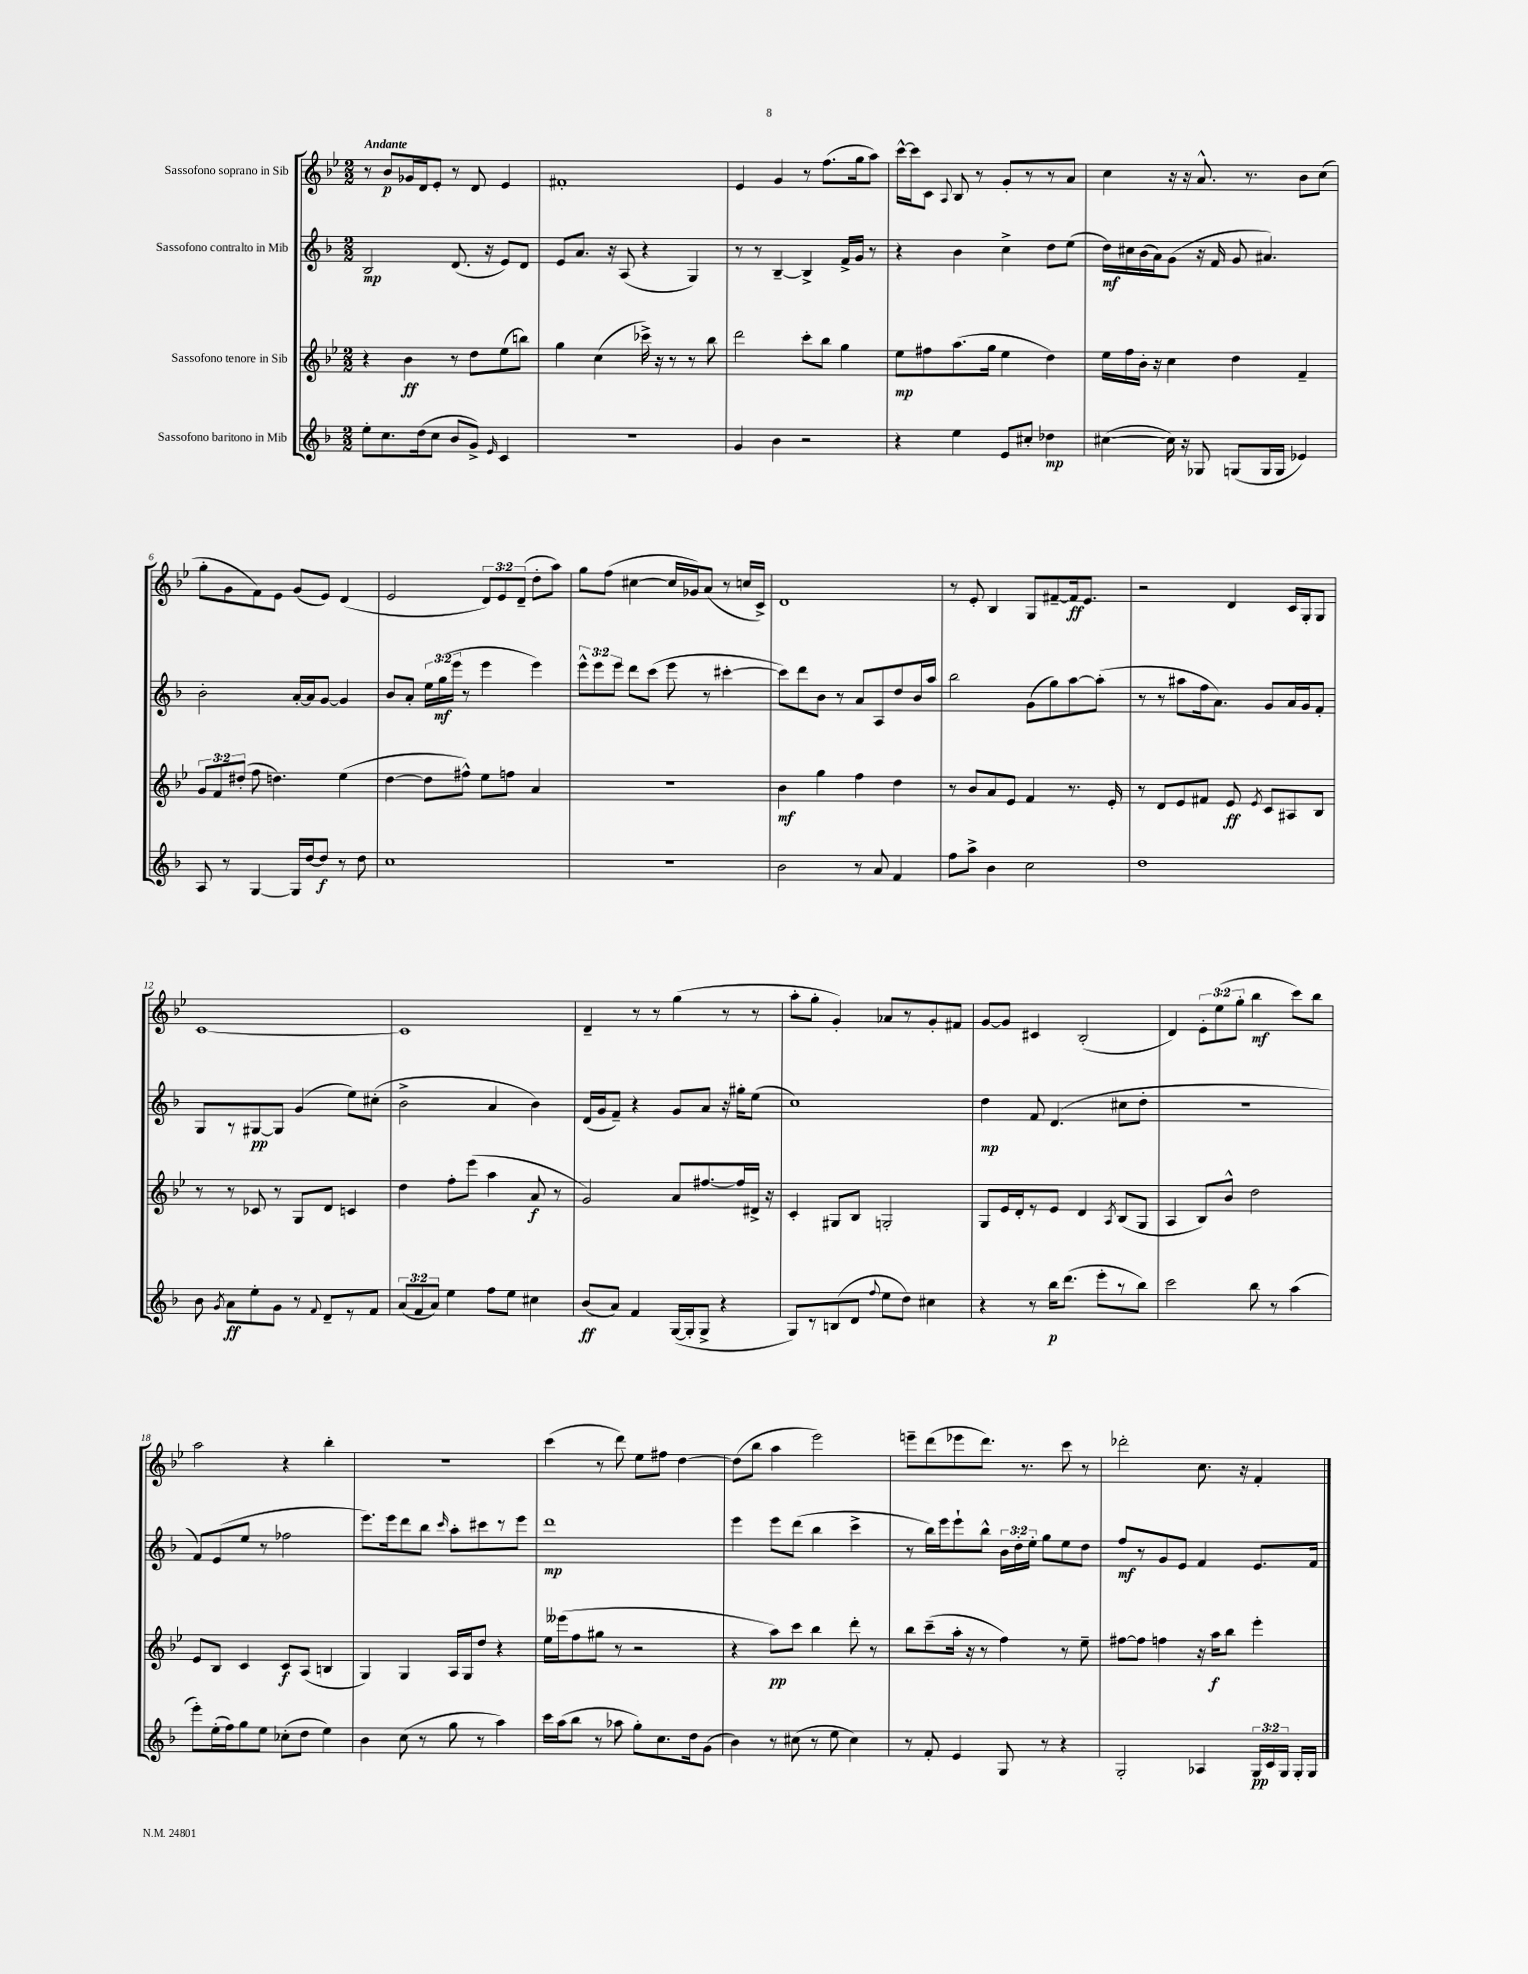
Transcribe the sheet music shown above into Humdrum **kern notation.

**kern	**dynam	**kern	**dynam	**kern	**dynam	**kern	**dynam
*part4	*part4	*part3	*part3	*part2	*part2	*part1	*part1
*staff4	*staff4	*staff3	*staff3	*staff2	*staff2	*staff1	*staff1
*I"Sassofono baritono in Mib	*	*I"Sassofono tenore in Sib	*	*I"Sassofono contralto in Mib	*	*I"Sassofono soprano in Sib	*
*clefG2	*	*clefG2	*	*clefG2	*	*clefG2	*
*k[b-]	*	*k[b-e-]	*	*k[b-]	*	*k[b-e-]	*
*M2/2	*	*M2/2	*	*M2/2	*	*M2/2	*
=1	=1	=1	=1	=1	=1	=1	=1
!	!	!	!	!	!	!LO:TX:a:B:t=Andante	!
8ee'\L	.	4r	.	2B-/	mp	8r	.
8.cc\	.	.	.	.	.	8b-/L	p
.	.	4b-\	ff	.	.	16g-X/L	.
(16dd\k	.	.	.	.	.	16d/J	.
8cc\J	.	.	.	.	.	8e-'/J	.
8b-/L	.	8r	.	(8.d/	.	8r	.
8g^/J)	.	8dd\L	.	.	.	8d/	.
.	.	.	.	16r	.	.	.
16qqe/	.	.	.	.	.	.	.
4c/	.	(8ee-\	.	8e/L)	.	4e-/	.
.	.	8bbn\J)	.	8d/J	.	.	.
=2	=2	=2	=2	=2	=2	=2	=2
1r	.	4gg\	.	8e/L	.	1f#X'	.
.	.	.	.	8.a/J	.	.	.
.	.	(4cc\	.	.	.	.	.
.	.	.	.	16r	.	.	.
.	.	.	.	(8A/	.	.	.
.	.	16ccc-X^\)	.	4r	.	.	.
.	.	16r	.	.	.	.	.
.	.	8r	.	.	.	.	.
.	.	8r	.	4G/)	.	.	.
.	.	8bb-\	.	.	.	.	.
=3	=3	=3	=3	=3	=3	=3	=3
4g/	.	2ddd\	.	8r	.	4e-/	.
.	.	.	.	8r	.	.	.
4b-\	.	.	.	[4B-~/	.	4g/	.
2r	.	8ccc'\L	.	4B-^/]	.	8r	.
.	.	8bb-\J	.	.	.	(8.ff\L	.
.	.	4gg\	.	16f^/LL	.	.	.
.	.	.	.	16g/JJ	.	16gg\k	.
.	.	.	.	8r	.	8aa\J)	.
=4	=4	=4	=4	=4	=4	=4	=4
4r	.	8ee-\L	mp	4r	.	[16ccc^^\LL	.
.	.	.	.	.	.	16ccc\J]	.
.	.	8ff#X\	.	.	.	8c\J	.
.	.	.	.	.	.	8qqA/	.
4ee\	.	(8.aa\	.	4b-\	.	8B-/	.
.	.	.	.	.	.	8r	.
.	.	16gg\Jk	.	.	.	.	.
8e/L	.	4ee-\	.	4cc^\	.	8g'/L	.
8cc#X'/J	.	.	.	.	.	8r	.
4dd-X\	mp	4dd\)	.	8dd\L	.	8r	.
.	.	.	.	(8ee\J	.	8a/J	.
=5	=5	=5	=5	=5	=5	=5	=5
([4cc#X\	.	16ee-\LL	.	16dd\LL)	mf	4cc\	.
.	.	16ff\	.	16cc#X\	.	.	.
.	.	16b-'\JJ	.	(16b-\	.	.	.
.	.	16r	.	16a\J)	.	.	.
16cc#\])	.	4cc\	.	(8g\J	.	16r	.
16r	.	.	.	.	.	16r	.
8G-X/	.	.	.	16r	.	8.a^^/	.
.	.	.	.	16f/	.	.	.
(8Gn/L	.	4dd\	.	8g/	.	.	.
.	.	.	.	.	.	8.r	.
16G/L	.	.	.	4.a#X/)	.	.	.
16G/JJ	.	.	.	.	.	.	.
4e-X/)	.	4f~/	.	.	.	8b-\L	.
.	.	.	.	.	.	(8cc\J	.
!!LO:LB:g=z
=6	=6	=6	=6	=6	=6	=6	=6
8A/	.	12g/L	.	2b-'\	.	8gg'\L	.
.	.	12f/	.	.	.	.	.
8r	.	.	.	.	.	8g\	.
.	.	(12dd#X'/J	.	.	.	.	.
[4G/	.	8ff\	.	.	.	8f\)	.
.	.	4.ddn\)	.	.	.	8e-\J	.
16G/LL]	.	.	.	[16a'/LL	.	(8g/L	.
[16dd/J	.	.	.	16a/J]	.	.	.
8dd/J]	f	.	.	[8g/J	.	8e-/J)	.
8r	.	(4ee-\	.	4g/]	.	(4d/	.
8dd\	.	.	.	.	.	.	.
=7	=7	=7	=7	=7	=7	=7	=7
1cc	.	[4dd\	.	8b-/L	.	2e-/	.
.	.	.	.	8a'/J	.	.	.
.	.	8dd\L]	.	24ee\LL	.	.	.
.	.	.	.	(24gg\	mf	.	.
.	.	.	.	24eee\JJ	.	.	.
.	.	8ff#X^^\J)	.	8r	.	.	.
.	.	8ee-\L	.	4eee\	.	12d/L)	.
.	.	.	.	.	.	12e-/	.
.	.	8ffn\J	.	.	.	.	.
.	.	.	.	.	.	(12d~/J	.
.	.	4a/	.	4eee\)	.	8dd'\L	.
.	.	.	.	.	.	8aa\J)	.
=8	=8	=8	=8	=8	=8	=8	=8
1r	.	1r	.	12eee^^\L	.	8gg\L	.
.	.	.	.	12eee\	.	.	.
.	.	.	.	.	.	(8ff\J	.
.	.	.	.	12eee\J	.	.	.
.	.	.	.	8ddd\L	.	[4cc#X\	.
.	.	.	.	(8ccc\J	.	.	.
.	.	.	.	8eee\	.	16cc#/LL]	.
.	.	.	.	.	.	16g-X/J)	.
.	.	.	.	8r	.	(8a/J	.
.	.	.	.	[4ccc#X'\	.	8r	.
.	.	.	.	.	.	16ccn/LL	.
.	.	.	.	.	.	16c^/JJ)	.
=9	=9	=9	=9	=9	=9	=9	=9
2b-\	.	4b-\	mf	8ccc#\L])	.	1d	.
.	.	.	.	8ddd\	.	.	.
.	.	4gg\	.	8b-\J	.	.	.
.	.	.	.	8r	.	.	.
8r	.	4ff\	.	8a/L	.	.	.
8a/	.	.	.	8A/	.	.	.
4f/	.	4dd\	.	8dd/	.	.	.
.	.	.	.	16b-/L	.	.	.
.	.	.	.	16aa/JJ	.	.	.
=10	=10	=10	=10	=10	=10	=10	=10
8ff\L	.	8r	.	2bb-\	.	8r	.
8aa^\J	.	8b-/L	.	.	.	8e-'/	.
4b-\	.	8a/	.	.	.	4B-/	.
.	.	8e-/J	.	.	.	.	.
2cc\	.	4f/	.	(8g\L	.	8G/L	.
.	.	.	.	8gg\)	.	[8f#X~/	.
.	.	8.r	.	[8aa\	.	16f#/k]	ff
.	.	.	.	.	.	8.e-/J	.
.	.	.	.	(8aa'\J]	.	.	.
.	.	16e-'/	.	.	.	.	.
=11	=11	=11	=11	=11	=11	=11	=11
1dd	.	8r	.	8r	.	2r	.
.	.	8d/L	.	8r	.	.	.
.	.	8e-/	.	8aa#X\L	.	.	.
.	.	8f#X/J	.	16ff\k	.	.	.
.	.	.	.	8.a\J)	.	.	.
.	.	8e-/	ff	.	.	4d/	.
.	.	8qe-/	.	.	.	.	.
.	.	8c/L	.	8g/L	.	.	.
.	.	8A#X/	.	16a/L	.	16c/LL	.
.	.	.	.	16g/J	.	16G'/J	.
.	.	8B-/J	.	8f'/J	.	8G/J	.
!!LO:LB:g=z
=12	=12	=12	=12	=12	=12	=12	=12
8b-\	.	8r	.	8G/L	.	[1c	.
8qg/	.	.	.	.	.	.	.
8a\L	ff	8r	.	8r	.	.	.
8ee'\	.	8c-X/	.	[8G#X/	pp	.	.
8g\J	.	8r	.	8G#/J]	.	.	.
8r	.	8G/L	.	(4g/	.	.	.
8qqf/	.	.	.	.	.	.	.
8d~/L	.	8d/J	.	.	.	.	.
8r	.	4cn/	.	8ee\L)	.	.	.
8f/J	.	.	.	(8cc#X'\J	.	.	.
=13	=13	=13	=13	=13	=13	=13	=13
(12a/L	.	4dd\	.	2b-^\	.	1c]	.
12f/	.	.	.	.	.	.	.
12a/J)	.	.	.	.	.	.	.
4ee\	.	8ff'\L	.	.	.	.	.
.	.	(8eee-\J	.	.	.	.	.
8ff\L	.	4aa\	.	4a/	.	.	.
8ee\J	.	.	.	.	.	.	.
4cc#X\	.	8a/	f	4b-\)	.	.	.
.	.	8r	.	.	.	.	.
=14	=14	=14	=14	=14	=14	=14	=14
(8b-/L	ff	2g/)	.	(16d/LL	.	4d~/	.
.	.	.	.	16g/J	.	.	.
8a/J)	.	.	.	8f~/J)	.	.	.
4f/	.	.	.	4r	.	8r	.
.	.	.	.	.	.	8r	.
([16G/LL	.	8a/L	.	8g/L	.	(4gg\	.
16G'/J]	.	.	.	.	.	.	.
8G^/J	.	[8.ff#X/	.	8a/J	.	.	.
4r	.	.	.	16r	.	8r	.
.	.	16ff#/L]	.	16gg#X'\KL	.	.	.
.	.	16d#X^/JJ	.	(8ee\J	.	8r	.
.	.	16r	.	.	.	.	.
=15	=15	=15	=15	=15	=15	=15	=15
8G/L)	.	4c'/	.	1cc)	.	8aa'\L	.
8r	.	.	.	.	.	8gg'\J	.
(8Bn/	.	8G#X/L	.	.	.	4g'/)	.
8d/J	.	8B-/J	.	.	.	.	.
8qqff/	.	.	.	.	.	.	.
8ee\L	.	2Gn'/	.	.	.	8a-X/L	.
8dd\J)	.	.	.	.	.	8r	.
4cc#X\	.	.	.	.	.	8g'/	.
.	.	.	.	.	.	8f#X/J	.
=16	=16	=16	=16	=16	=16	=16	=16
4r	.	8G/L	.	4dd\	mp	[8g/L	.
.	.	16e-/L	.	.	.	8g/J]	.
.	.	16d'/J	.	.	.	.	.
8r	.	8r	.	8f/	.	4c#X/	.
16bb-\KL	p	8e-/J	.	(4.d/	.	.	.
(8.ddd\J	.	.	.	.	.	.	.
.	.	4d/	.	.	.	(2B-'/	.
8eee'\L	.	.	.	.	.	.	.
.	.	8qA/	.	.	.	.	.
8r	.	(8B-/L	.	8cc#X\L	.	.	.
8bb-\J)	.	8G/J	.	8dd'\J	.	.	.
=17	=17	=17	=17	=17	=17	=17	=17
2ccc\	.	4A/	.	1r	.	4d/)	.
.	.	8B-/L)	.	.	.	12e-'\L	.
.	.	.	.	.	.	(12ee-\	.
.	.	8b-^^/J	.	.	.	.	.
.	.	.	.	.	.	12gg'\J	.
8bb-\	.	2dd\	.	.	.	4bb-\	mf
8r	.	.	.	.	.	.	.
(4aa\	.	.	.	.	.	8ccc\L)	.
.	.	.	.	.	.	8bb-\J	.
!!LO:LB:g=z
=18	=18	=18	=18	=18	=18	=18	=18
8eee'\L)	.	8e-/L	.	8f/L)	.	2aa\	.
(16ee'\L	.	8B-/J	.	(8e/	.	.	.
16ff\J)	.	.	.	.	.	.	.
8gg\	.	4c/	.	8ee/J	.	.	.
8ee\J	.	.	.	8r	.	.	.
(8cc-X'\L	.	8c/L	f	2ff-X\	.	4r	.
8dd\J	.	(8A/J	.	.	.	.	.
4ee\)	.	4Bn/	.	.	.	4bb-'\	.
=19	=19	=19	=19	=19	=19	=19	=19
4b-\	.	4G/)	.	8.eee\L)	.	1r	.
.	.	.	.	16eee\k	.	.	.
(8cc\	.	4G/	.	8ddd\	.	.	.
8r	.	.	.	8bb-\J	.	.	.
.	.	.	.	16qqccc/	.	.	.
8gg\	.	16A/LL	.	8aa'\L	.	.	.
.	.	16G/J	.	.	.	.	.
8r	.	8dd/J	.	8ccc#X\	.	.	.
4aa\)	.	4r	.	8r	.	.	.
.	.	.	.	8eee\J	.	.	.
=20	=20	=20	=20	=20	=20	=20	=20
16ccc\LL	.	16ee-\LL	.	1ddd	mp	(4ccc\	.
(16aa\J	.	(16eee--X\J	.	.	.	.	.
8bb-\J	.	8ff\	.	.	.	.	.
8r	.	8gg#X\J	.	.	.	8r	.
8aa-X\	.	8r	.	.	.	8ddd\)	.
8gg'\L)	.	2r	.	.	.	8ee-\L	.
8.cc\	.	.	.	.	.	8ff#X\J	.
.	.	.	.	.	.	[4dd\	.
16dd\k	.	.	.	.	.	.	.
(8g\J	.	.	.	.	.	.	.
=21	=21	=21	=21	=21	=21	=21	=21
4b-\)	.	4r	.	4eee\	.	(8dd\L]	.
.	.	.	.	.	.	8bb-\J	.
8r	.	8aa\L)	pp	8eee\L	.	4aa\	.
(8cc#X\	.	8ccc\J	.	(8ddd\J	.	.	.
8r	.	4bb-\	.	4bb-\	.	2eee-\)	.
8ee\	.	.	.	.	.	.	.
4cc#\)	.	8ddd'\	.	4ccc^\	.	.	.
.	.	8r	.	.	.	.	.
=22	=22	=22	=22	=22	=22	=22	=22
8r	.	8bb-\L	.	8r	.	8eeen~\L	.
8f'/	.	(8ccc~\	.	16bb-\LL)	.	(8ddd\	.
.	.	.	.	16eee\J	.	.	.
4e/	.	16aa'\Jk	.	8eee`\	.	8eee-X\	.
.	.	16r	.	.	.	.	.
.	.	8r	.	8bb-^^\J	.	8.ddd\J)	.
8G/	.	4ff\)	.	24b-\LL	.	.	.
.	.	.	.	24dd'\	.	.	.
.	.	.	.	.	.	8.r	.
.	.	.	.	24ee'\JJ	.	.	.
8r	.	.	.	8gg\L	.	.	.
4r	.	8r	.	8ee\	.	8ccc\	.
.	.	8ee-~\	.	8dd\J	.	8r	.
=23	=23	=23	=23	=23	=23	=23	=23
2G'/	.	[8ff#X\L	.	8ff/L	mf	2ddd-X'\	.
.	.	8ff#\J]	.	8r	.	.	.
.	.	4ffn\	.	8g/	.	.	.
.	.	.	.	8e/J	.	.	.
4A-X/	.	16r	.	4f/	.	8.cc\	.
.	.	16aa\KL	f	.	.	.	.
.	.	8bb-\J	.	.	.	.	.
.	.	.	.	.	.	16r	.
24G/LL	pp	4eee-'\	.	8.e/L	.	4f'/	.
24c/	.	.	.	.	.	.	.
24G/JJ	.	.	.	.	.	.	.
16G'/LL	.	.	.	.	.	.	.
16G/JJ	.	.	.	16f/Jk	.	.	.
==	==	==	==	==	==	==	==
*-	*-	*-	*-	*-	*-	*-	*-
